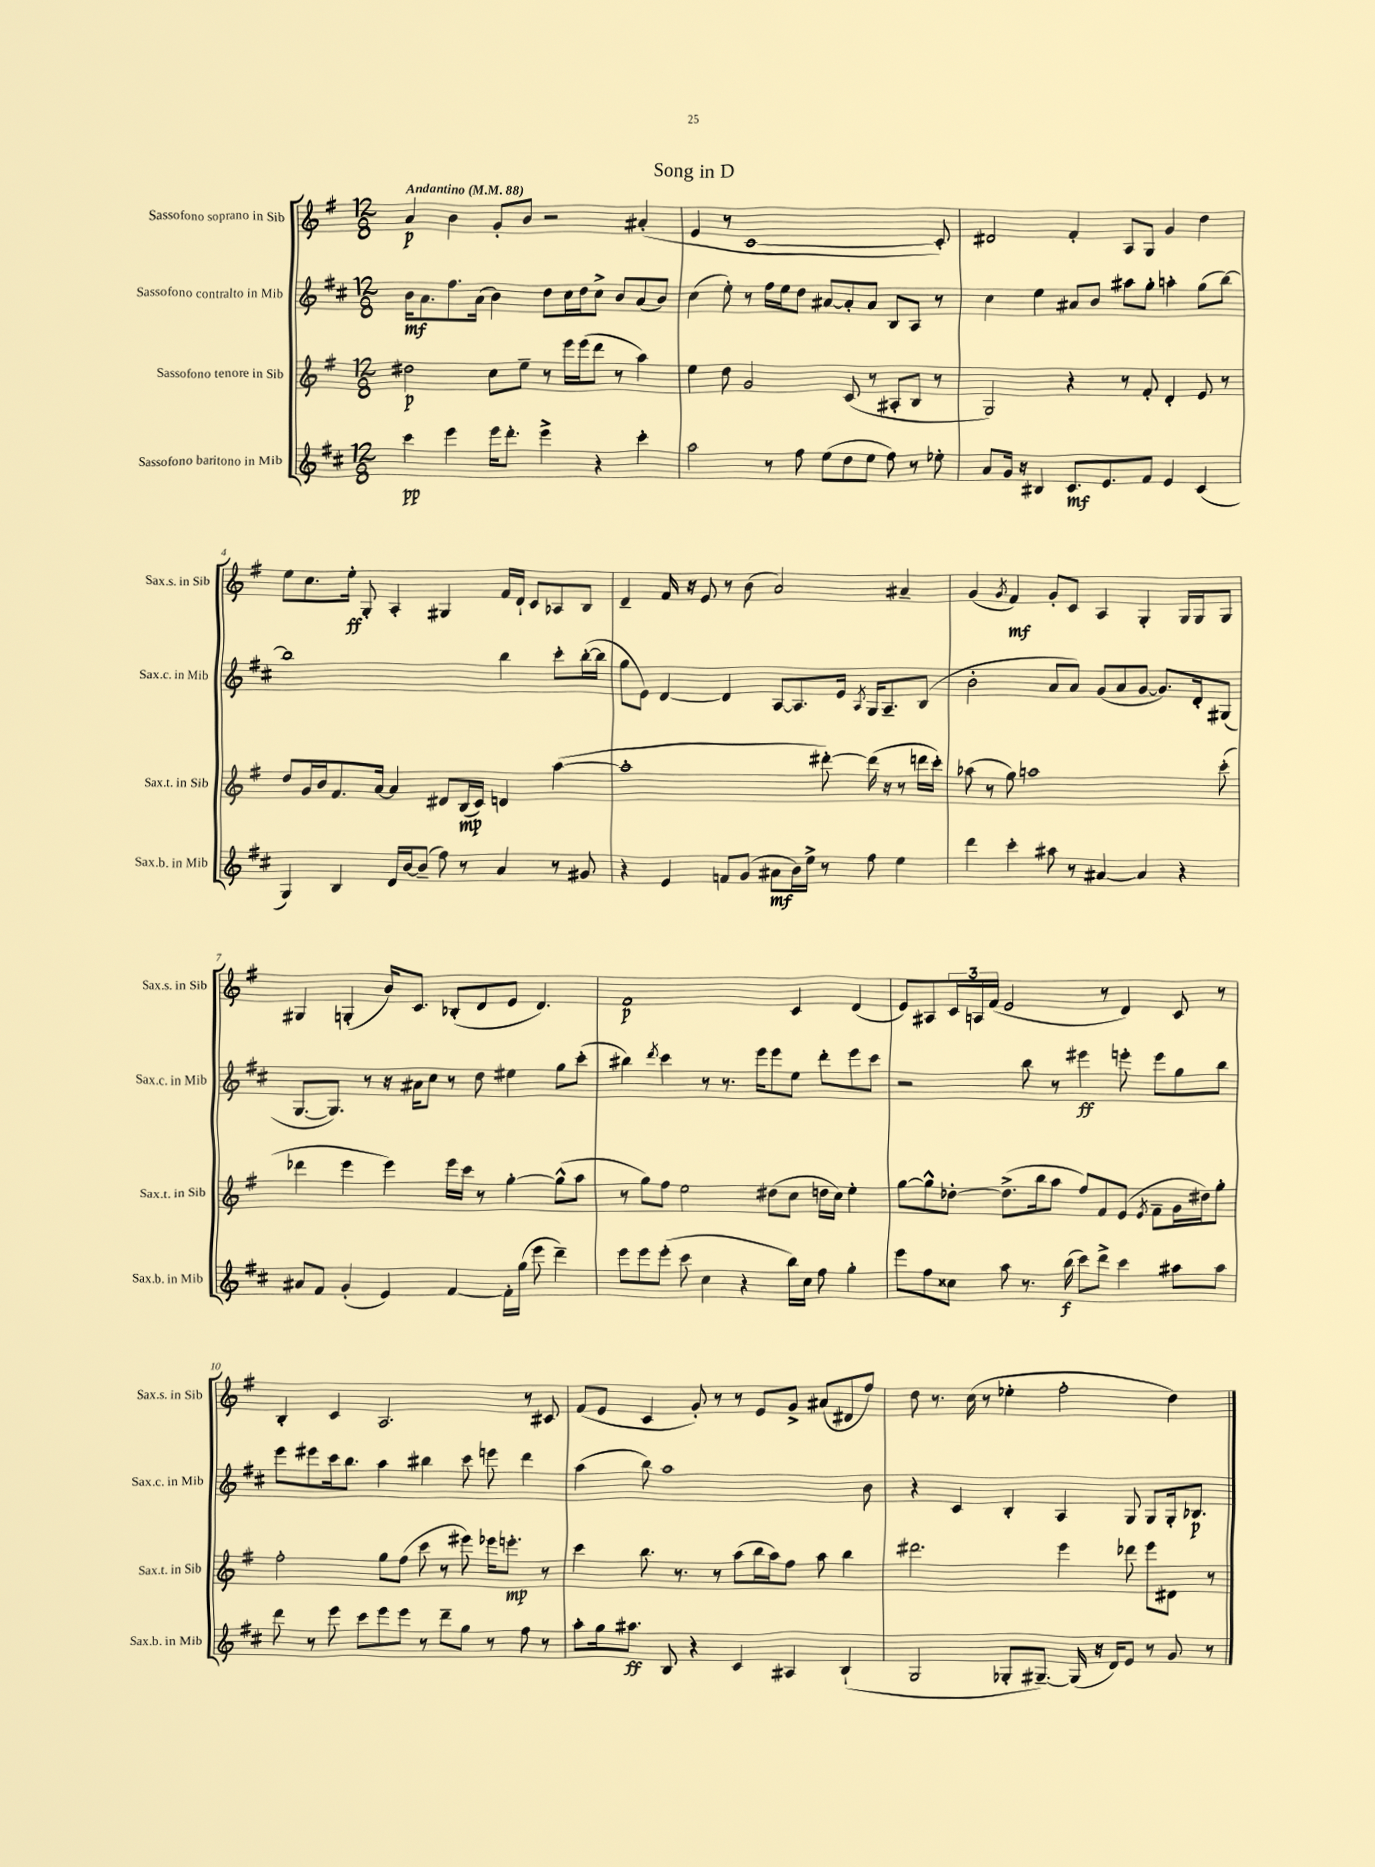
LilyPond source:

\header { title = "Song in D" }
<<
\new StaffGroup <<
\new Staff = "s0" \with { instrumentName = "Sassofono soprano in Sib" shortInstrumentName = "Sax.s. in Sib" } {
    \clef treble \key g \major \numericTimeSignature \time 12/8 \tempo "Andantino" 4 = 88
    a'4\p b'4 g'8-. b'8 r2 ais'4-.( |
    e'4 r8 c'1~ c'8-.) |
    dis'2 fis'4-. a8 g8 g'4 d''4 |
    e''8 c''8. e''16-.\ff g8-. a4-. gis4 fis'16 d'16-! c'8 aes8 b8 |
    d'4-- fis'16 r16 e'8 r8 b'8( a'2) ais'4-- |
    g'4( \acciaccatura { g'8 } fis'4\mf) g'8-. c'8 a4 g4-. g16 g16 g8 |
    gis4 g4-.( b'16) c'8. bes8-.( d'8 e'8 d'4.) |
    fis'1\p c'4 d'4( |
    e'8) ais8 \tuplet 3/2 { c'16 a16 fis'16( } e'2 r8 d'4) c'8 r8 |
    b4-. c'4 a2. r8 cis'8 |
    fis'8( e'8 c'4 g'8-.) r8 r8 e'8 g'8-> ais'8( dis'8 fis''8) |
    d''8 r8. c''16( r8 ees''4-. fis''2-. d''4) \bar "|." |
}
\new Staff = "s1" \with { instrumentName = "Sassofono contralto in Mib" shortInstrumentName = "Sax.c. in Mib" } {
    \clef treble \key d \major \numericTimeSignature \time 12/8
    b'16\mf a'8. fis''8. a'16( b'4) d''8 cis''16 d''16 cis''8-> b'8 a'8( b'8) |
    cis''4( e''8-.) r8 fis''16 e''16 d''8 ais'8~ ais'8-. ais'8 b8 a8 r8 |
    cis''4 e''4 ais'8 b'8 ais''8 g''8-. a''4-. g''8( b''8~) |
    b''1 b''4 cis'''8-. b''16~-.( b''16 |
    g''8 e'8) d'4~ d'4 a8~ a8. e'16 \acciaccatura { a8 } g16 a8.-- b8( |
    b'2-. a'8 a'8) g'8( a'8 g'8~ g'8.) d'16-. gis8( |
    g8.~ g8.) r8 r16 ais'16 cis''8 r8 d''8 eis''4 g''8 cis'''8-.( |
    bis''4) \acciaccatura { d'''8 } cis'''4 r8 r8. e'''16 e'''8 e''8 d'''8-. e'''8 cis'''8 |
    r2 b''8 r8 eis'''4\ff e'''8-. e'''8 g''8 b''8 |
    e'''8 eis'''8 cis'''16 b''8. a''4 bis''4 cis'''8 e'''8 d'''4 |
    a''4( b''8) a''1 b'8 |
    r4 cis'4 b4-. a4 g8 g8 g16-. bes8.\p \bar "|." |
}
\new Staff = "s2" \with { instrumentName = "Sassofono tenore in Sib" shortInstrumentName = "Sax.t. in Sib" } {
    \clef treble \key g \major \numericTimeSignature \time 12/8
    dis''2\p c''8 e''8-- r8 e'''16 e'''16( d'''8 r8 a''4) |
    e''4 d''8 g'2 c'8( r8 ais8-. b8 r8 |
    g2) r4 r8 fis'8-. d'4-. e'8 r8 |
    d''8 g'16 b'16 fis'8. a'16~ a'4 dis'8 b16\mp( c'16) d'4 a''4~( |
    a''1-. dis'''8~-.) dis'''16( r16 r8 d'''16 c'''16-.) |
    aes''8( r8 g''8) a''1 c'''8-.( |
    des'''4 e'''4 e'''4) e'''16 c'''16 r8 g''4~-. g''8-^( a''8 |
    r8 g''8) fis''8 e''2 dis''8( c''8 d''16 c''16) e''4-. |
    g''8~ g''8-^ des''8~-. des''8.->( b''16 a''8 fis''8) fis'8 e'8( \acciaccatura { e'8 } fis'8-- g'16 dis''16) g''8-. |
    fis''2-. g''8 fis''8( c'''8 r8 eis'''8) ees'''16 e'''8.-.\mp r8 |
    c'''4 b''8. r8. r8 a''8( b''16 a''16) fis''8 a''8 b''4 |
    dis'''2. e'''4 des'''8 e'''8 dis'8 r8 \bar "|." |
}
\new Staff = "s3" \with { instrumentName = "Sassofono baritono in Mib" shortInstrumentName = "Sax.b. in Mib" } {
    \clef treble \key d \major \numericTimeSignature \time 12/8
    cis'''4\pp e'''4 e'''16 d'''8.-. e'''4-> r4 cis'''4-. |
    a''2 r8 fis''8 e''8( d''8 e''8 fis''8) r8 ees''8-. |
    a'8 g'16 r16 bis4 cis'8.\mf e'8. fis'8 e'4 cis'4( |
    g4) b4 d'16 b'16~ b'8--( fis''8) r8 a'4 r8 gis'8 |
    r4 e'4 f'8 g'8( ais'8\mf b'16) e''16-> r8 fis''8 e''4 |
    d'''4 cis'''4-. ais''8 r8 ais'4~ ais'4 r4 |
    ais'8 fis'8 g'4-.( e'4) fis'4~ fis'16-. g''16( e'''8 d'''4--) |
    e'''8 e'''8 e'''8-.( cis'''8 cis''4 r4 b''16) cis''16 fis''8 g''4-. |
    e'''8 fis''8 cisis''8 a''8 r8. b''16\f( cis'''8) d'''8-> cis'''4 ais''8 ais''8 |
    d'''8 r8 e'''8 cis'''8 e'''8 e'''8 r8 d'''8-- g''8 r8 fis''8 r8 |
    a''8-. g''16 ais''8.\ff b8 r4 cis'4 ais4 b4-!( |
    g2 ges8-. gis8.~--) gis16( r16 d'16) e'8 r8 g'8 r8 \bar "|." |
}
>>
>>
